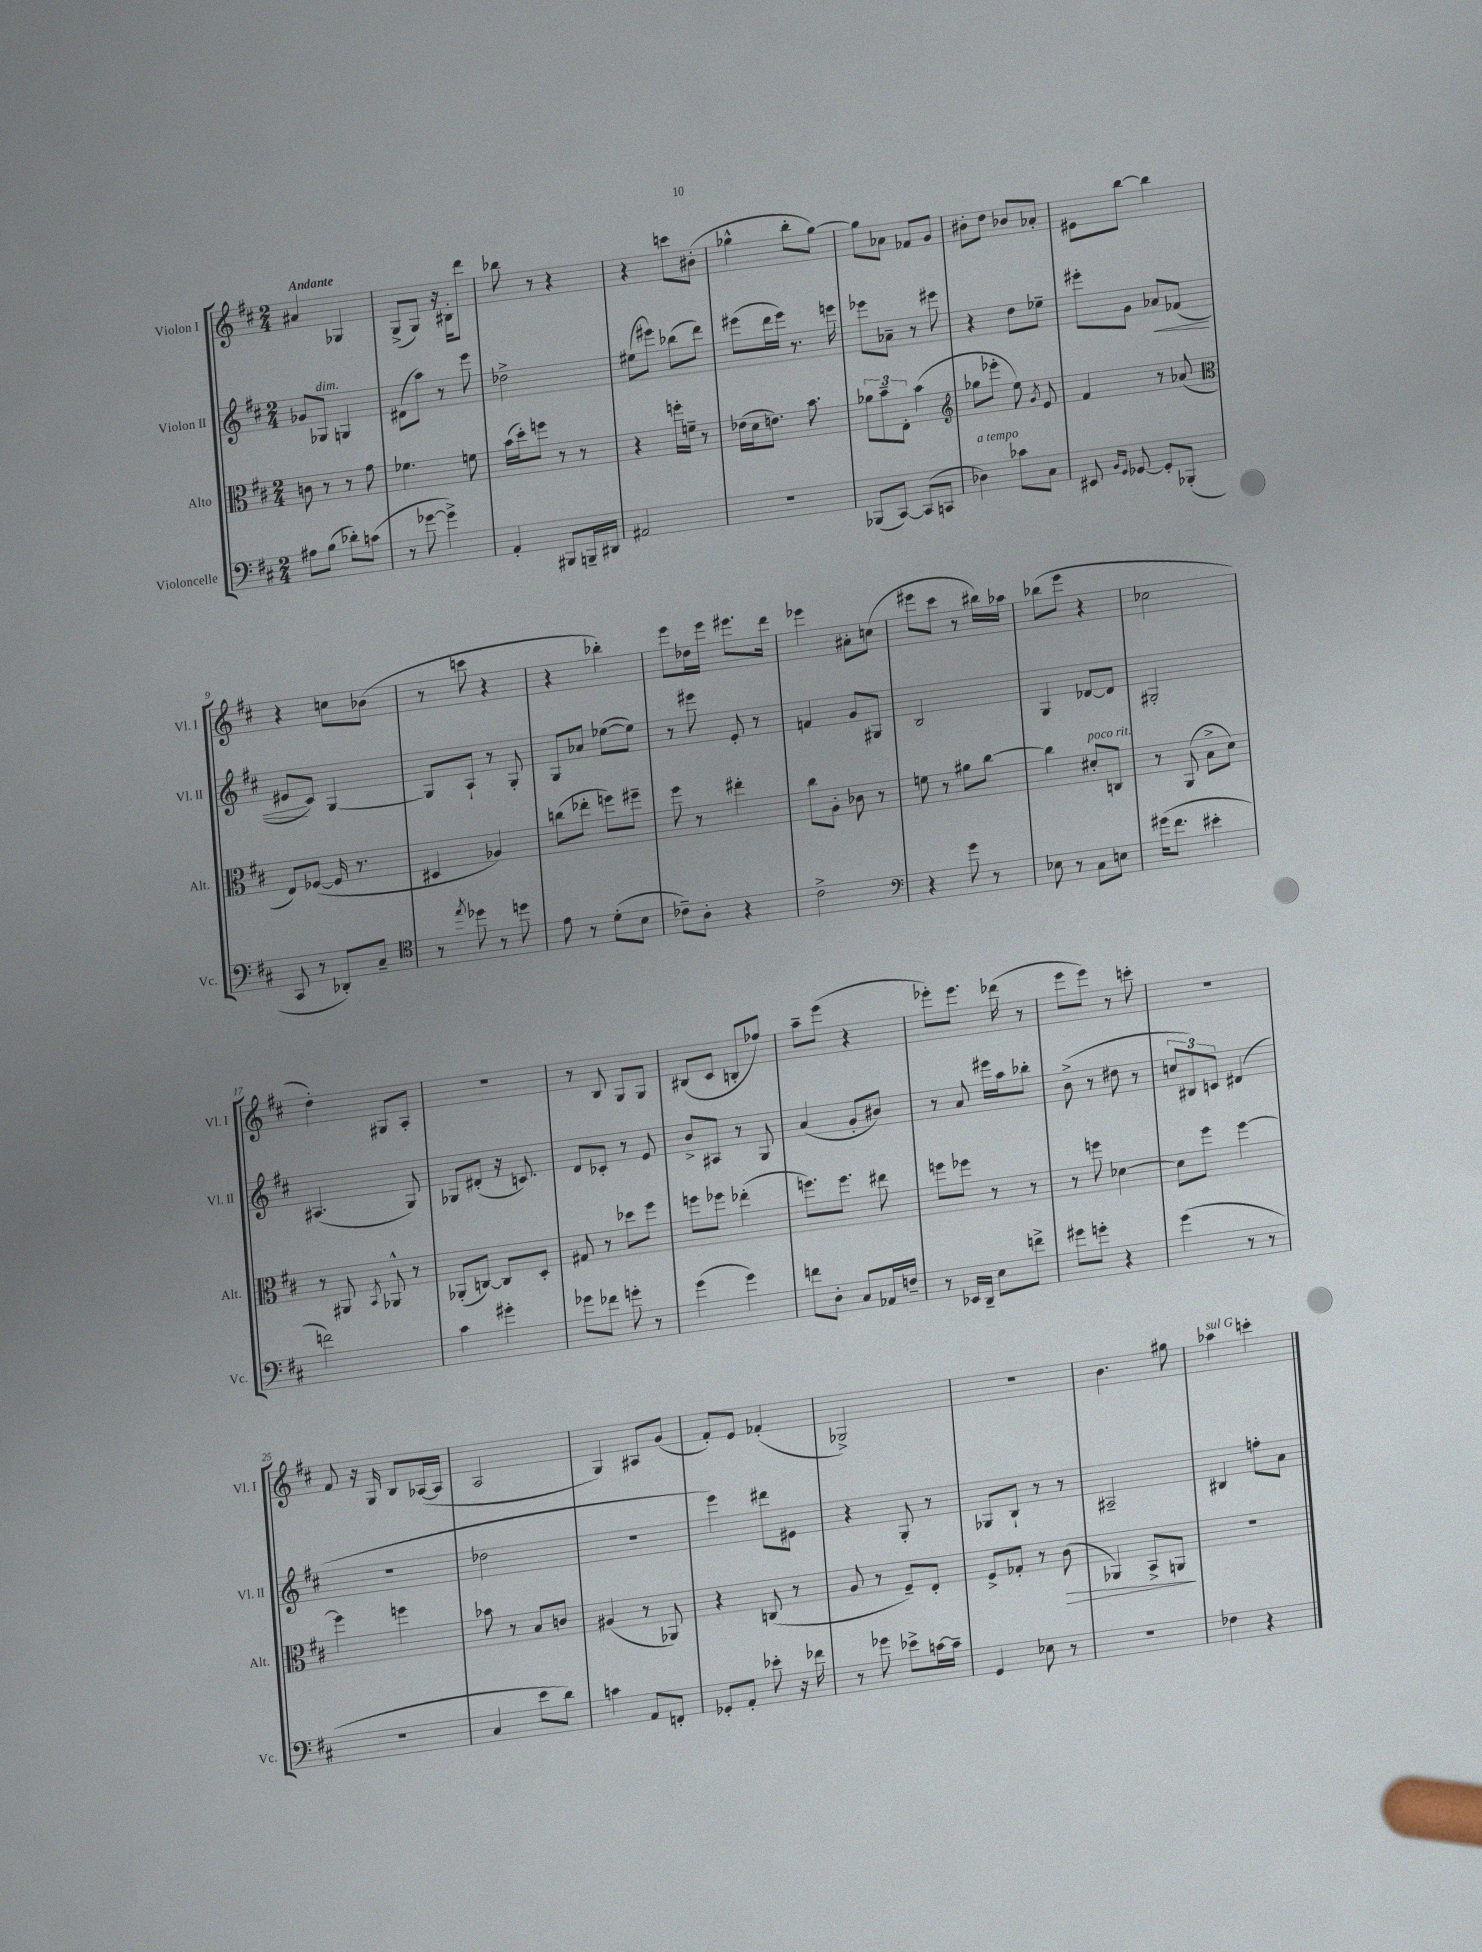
<<
\new StaffGroup <<
\new Staff = "s0" \with { instrumentName = "Violon I" shortInstrumentName = "Vl. I" } {
    \clef treble \key d \major \numericTimeSignature \time 2/4 \tempo "Andante"
    \autoBeamOff ais'4 ges4 |
    g8[->( g8]) r16 bis16[-. d'''8] |
    bes''8 r8 r4 |
    r4 c'''8[ bis'8]-.( |
    ges''4-^ b''8[-. ges''8]~) |
    ges''8[ aes'8] fes'8[ g'8] |
    bis'8[-. d''8] bes'8[ aes'8]-. |
    eis'8[ b''8]~ b''4 |
    r4 c''8[ bes'8]( |
    r8 c'''8 r4 |
    r4 bes''4-.) |
    e'''8[ des''16 e'''16] eis'''8.[ d'''16] |
    ees'''4 ais'8[-. c''8]( |
    eis'''8[ cis'''8] r8 bis''16[) aes''16] |
    bes''8[( e'''8] r4 |
    ces''2 |
    d''4-.) gis8[ a8]-. |
    R2 |
    r8 b8 g8[ g8] |
    bis8[( cis'8] b8[-. fes''8]) |
    a''8[-- e'''8]( r4 |
    ees'''8[-.) ees'''8.] des'''16( r8 |
    e'''8[ e'''8]) r8 c'''8-. |
    R2 |
    fis'8 r16 g16 b8[ aes16~( aes16] |
    a2 |
    g4) ais8[ g'8]( |
    fis'8[-.) e'8] fes'4-.( |
    ges2->) |
    r2 |
    b'4. gis''8 |
    aes''4^\markup { \italic "sul G" } c'''4-. \bar "|." |
}
\new Staff = "s1" \with { instrumentName = "Violon II" shortInstrumentName = "Vl. II" } {
    \clef treble \key d \major \numericTimeSignature \time 2/4
    \autoBeamOff ges'8[ ges8]^\markup { \italic "dim." } g4 |
    dis'8[( a''8]) r8 e'''8 |
    des''2-> |
    eis''8[( eis'''8]) bes''8[( d'''8]) |
    eis'''8[( d'''16 eis'''16]) r8. e'''16 |
    ees'''8[ aes'8]-- r8 eis'''8 |
    r4 d''8[ ees''8]-- |
    eis'''8[-. g'8] aes'8[\< fes'8]( |
    eis'8[\! cis'8]) g4~ |
    g8[ a8]-! r8 g8-. |
    g8[ aes'8] ees''8[~( ees''8]) |
    r8 eis'''8 e'8-. r8 |
    f'4 g'8[ gis8] |
    b2 |
    g4 des'8[~ des'8] |
    gis2-. |
    ais4.( g8) |
    ges8[ dis'8]-.( r16 c'8.) |
    d'8[ ces'8]-. r8 e'8 |
    b'8[-> ais8] r8 g8 |
    a'4( g'8[-. bis'8]) |
    r8 a'8 eis'''16[ a''16 bes''8]-. |
    b'8->( r8 dis''8 r8 |
    \tuplet 3/2 { c''8[ bis8) c'8] } dis'4( |
    r2 |
    des''2 |
    R2 |
    e'''4) dis'''8[ eis'8] |
    r4 g8-. r8 |
    ges8[ b8]-! r8 r8 |
    ais2-- |
    bis4 f''8[-. a'8] \bar "|." |
}
\new Staff = "s2" \with { instrumentName = "Alto" shortInstrumentName = "Alt." } {
    \clef alto \key d \major \numericTimeSignature \time 2/4
    \autoBeamOff c'8 r8 r8 g'8 |
    fes'4. f'8 |
    b'16[( d''16-.) f''8] r8 r8 |
    r4 f''16[-. f'16]-- r8 |
    ees'16[( d'16 e'8.]) b'8. |
    \tuplet 3/2 { aes'8[ b'8-- e8]-. } b'4( |
    \clef treble ges''8[ ees'''8]-. e''8) \acciaccatura { g'8 } e'8 |
    fis'4 r8 aes'8( |
    \clef alto e8[) fes8]~( fes16 r8. |
    dis4 aes4) |
    c''8[( ees''8]-. f''8[) fis''8]-- |
    fis''8 r8 eis''4-. |
    cis''8[ a8]-. ces'8 r8 |
    f'8 r8 ais'8[ cis''8]~ |
    cis''4 dis'8[-.^\markup { \italic "poco rit." } c8] |
    r8 a,8( b8[-> d'8]) |
    r8 ais,8 \acciaccatura { b,8 } aes,8-^ r8 |
    aes,8[-.( c8]~) c8[ d8]-. |
    gis8 r8 des''8[ fis''8] |
    f''8[ fes''8] ees''4-.( |
    f''8.[) f''8.] eis''8 |
    f''8[ fes''8] r8 r8 |
    r8 f''8 des'4~ |
    des'8[ fis''8] fis''4~ |
    fis''4 f''4 |
    bes'8 r8 b8[ c'8] |
    ais4( r8 aes,8) |
    r4 c8( r8 |
    a8 r8 fis8[--) e8]-. |
    fis8[-> ges8]-. r8 cis'8\>( |
    aes,4) b,8[-> a,8]\! |
    R2 \bar "|." |
}
\new Staff = "s3" \with { instrumentName = "Violoncelle" shortInstrumentName = "Vc." } {
    \clef bass \key d \major \numericTimeSignature \time 2/4
    \autoBeamOff ais8[ b8]( des'8[-.) c'8]( |
    r8 ges'8~ ges'4->) |
    a,4-. bis,,8[ b,,16-- dis,16] |
    ais,2 |
    R2 |
    bes,,8[( cis,8]~) cis,8[( c,8] |
    des4^\markup { \italic "a tempo" }) ces'8[ cis8] |
    eis,8 \grace { b,16[ g,16] } ges,8~ ges,8[-. bes,,8]-.( |
    cis,8 r8 des,8[-.) cis8]-- |
    \clef tenor r8 \acciaccatura { e''8 } des''8 r8 d''8 |
    e'8 r8 d'8[-.( b8] |
    ces'8[--) a8]-. r4 |
    cis'2-> |
    \clef bass r4 g'8 r8 |
    ees8 r8 cis8[ e8] |
    gis'16[( fis'8.] eis'4-. |
    f'2) |
    cis'4 gis'4-. |
    ges'8[ fes'8] g'8-. r8 |
    g'4( g'4) |
    f'8[ d8]-. cis8[ aes,16 f16]-- |
    r8 ees,16[ d,16]-- e8[ f'8]-> |
    gis'8[ g'8]-. r4 |
    g'4( r8 r8 |
    r2 |
    cis4 e'8[ d'8]) |
    c'4 a,8[ f,8]-. |
    ges,8[-. a,8]-. ees'8-. r16 fes'16 |
    r8 ges'8 ees'8[-> c'16~ c'16]-- |
    g,4 ees8 r8 |
    R2 |
    fes4 r4 \bar "|." |
}
>>
>>
